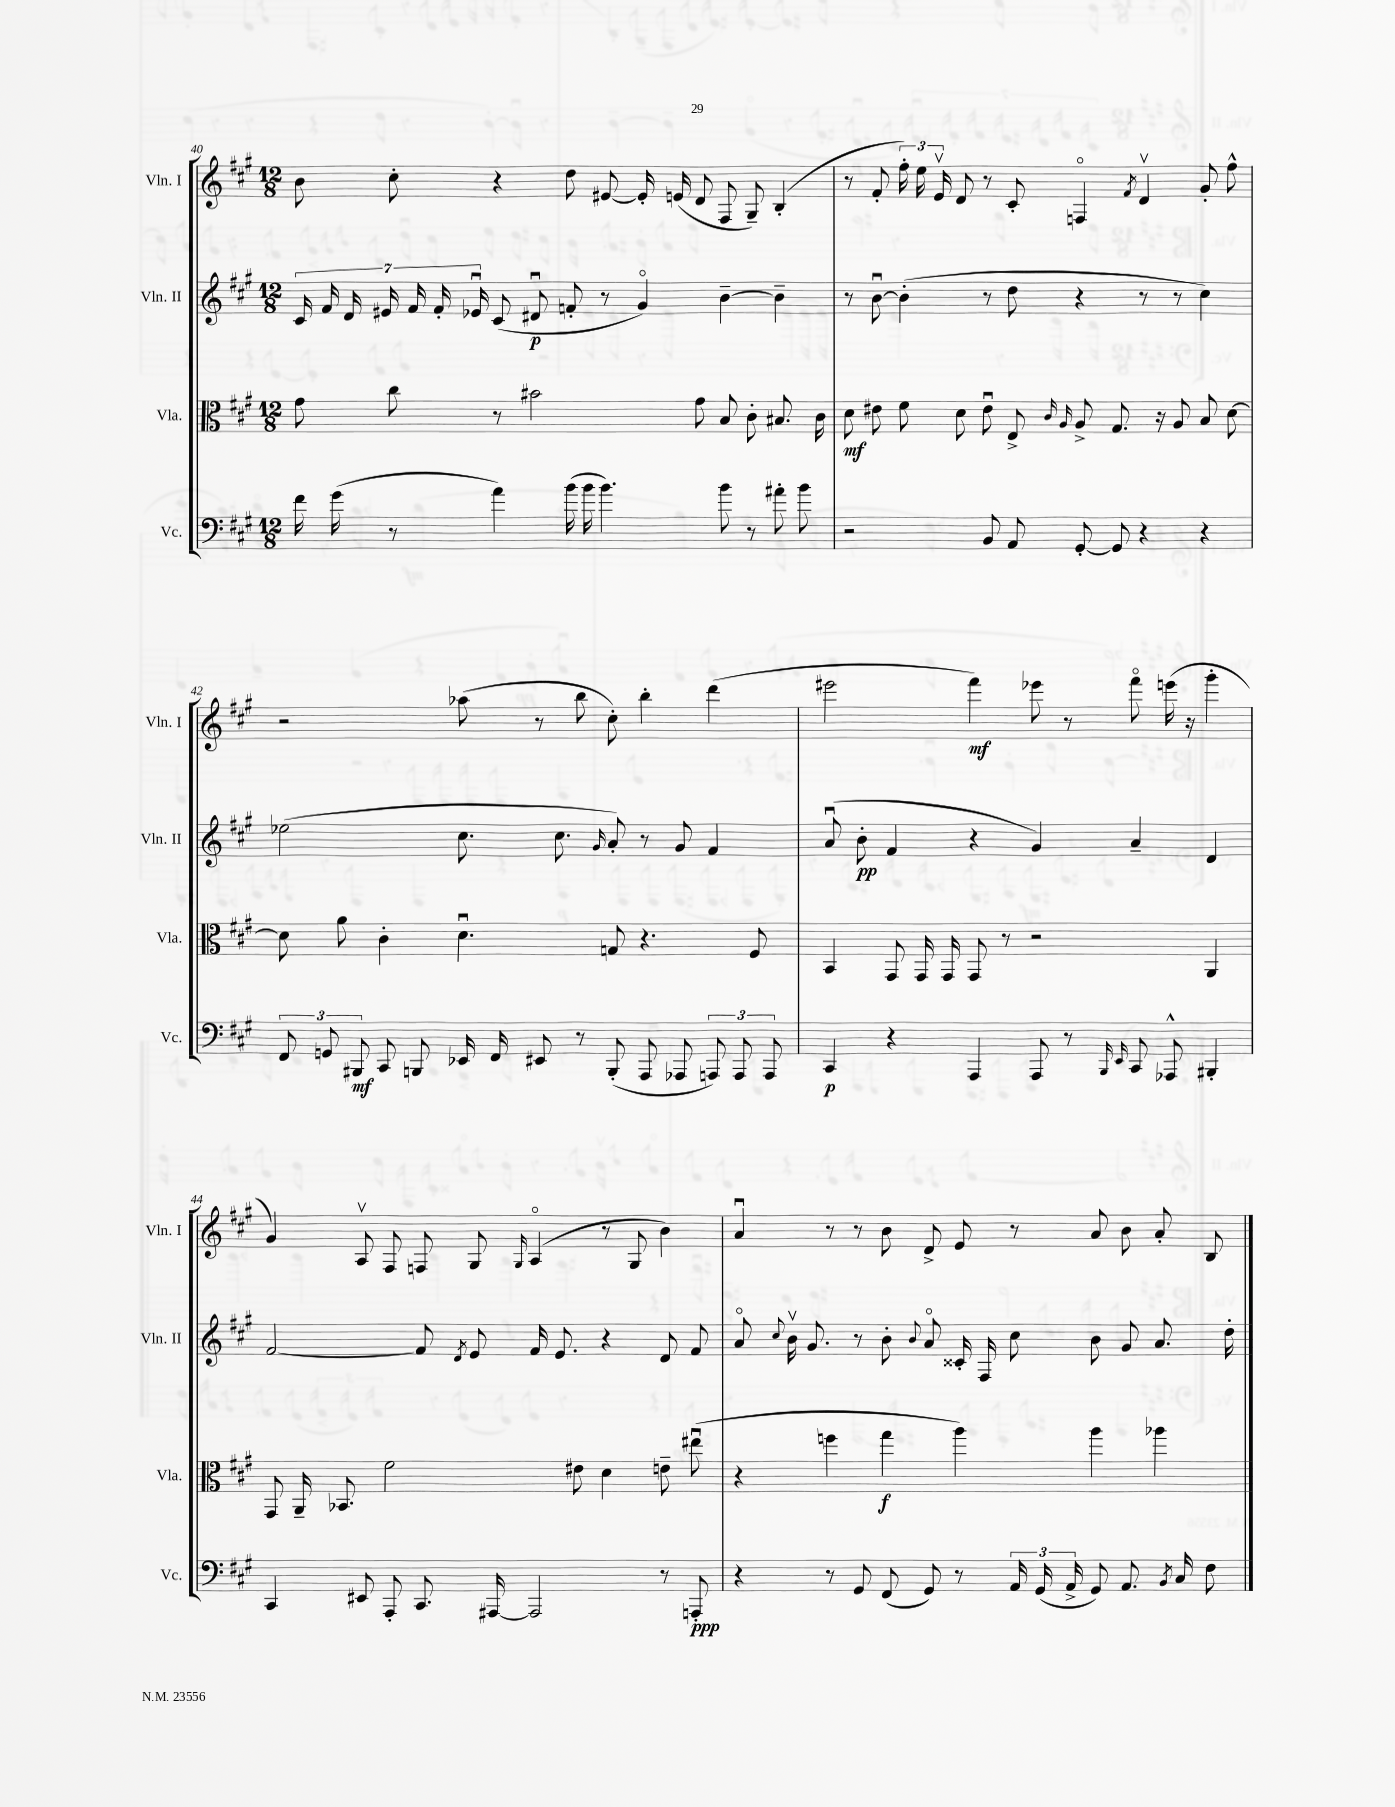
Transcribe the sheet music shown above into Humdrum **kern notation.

**kern	**dynam	**kern	**dynam	**kern	**dynam	**kern	**dynam
*part4	*part4	*part3	*part3	*part2	*part2	*part1	*part1
*staff4	*staff4	*staff3	*staff3	*staff2	*staff2	*staff1	*staff1
*I"Vc.	*	*I"Vla.	*	*I"Vln. II	*	*I"Vln. I	*
*I'Vc.	*	*I'Vla.	*	*I'Vln. II	*	*I'Vln. I	*
*clefF4	*	*clefC3	*	*clefG2	*	*clefG2	*
*k[f#c#g#]	*	*k[f#c#g#]	*	*k[f#c#g#]	*	*k[f#c#g#]	*
*M12/8	*	*M12/8	*	*M12/8	*	*M12/8	*
=40	=40	=40	=40	=40	=40	=40	=40
16f#\	.	8g#\	.	28c#/	.	8b\	.
.	.	.	.	28f#/	.	.	.
(16g#\	.	.	.	.	.	.	.
.	.	.	.	28d/	.	.	.
.	.	.	.	28e#X/	.	.	.
8r	.	8cc#\	.	.	.	8cc#'\	.
.	.	.	.	28f#/	.	.	.
.	.	.	.	28f#'/	.	.	.
.	.	.	.	28e-Xu/	.	.	.
4a\)	.	8r	.	(8c#/	.	4r	.
.	.	2b#X\	.	8d#Xu/	p	.	.
(16b\	.	.	.	8fn'/	.	8dd\	.
16b\	.	.	.	.	.	.	.
4.b\)	.	.	.	8r	.	[8e#X/	.
.	.	.	.	4g#/)	.	16e#'/]	.
.	.	.	.	.	.	(16en/	.
.	.	8g#\	.	.	.	8d/	.
8b\	.	8B/	.	[4b~\	.	8F#/	.
8r	.	8c#'\	.	.	.	8G#~/)	.
8a#X'\	.	8.B#X/	.	4b~\]	.	(4B'/	.
8b\	.	.	.	.	.	.	.
.	.	16c#\	.	.	.	.	.
=41	=41	=41	=41	=41	=41	=41	=41
2r	.	8d\	mf	8r	.	8r	.
.	.	8e#X\	.	[8bu\	.	8f#'/	.
.	.	8f#\	.	(4b'\]	.	24ff#'\)	.
.	.	.	.	.	.	24ee\	.
.	.	.	.	.	.	24ev/	.
.	.	8d\	.	.	.	8d/	.
8BB/	.	8e#u\	.	8r	.	8r	.
8AA/	.	8E^/	.	8dd\	.	8c#'/	.
.	.	16qqc#/	.	.	.	.	.
.	.	16qqA/	.	.	.	.	.
[8GG#'/	.	8A^/	.	4r	.	4Fn/	.
8GG#/]	.	8.G#/	.	.	.	.	.
.	.	.	.	.	.	8qf#/	.
4r	.	.	.	8r	.	4dv/	.
.	.	16r	.	.	.	.	.
.	.	8A/	.	8r	.	.	.
4r	.	8B/	.	4cc#\)	.	8g#'/	.
.	.	[8d\	.	.	.	8ff#^^\	.
!!LO:LB:g=z
=42	=42	=42	=42	=42	=42	=42	=42
12FF#/	.	8d\]	.	(2ee-X\	.	2r	.
12GGn/	.	.	.	.	.	.	.
.	.	8a\	.	.	.	.	.
12BBB#X/	mf	.	.	.	.	.	.
8CC#/	.	4c#'\	.	.	.	.	.
8BBBn/	.	.	.	.	.	.	.
16EE-X/	.	4.du\	.	8.cc#\	.	(8aa-X\	.
16FF#/	.	.	.	.	.	.	.
8EE#X/	.	.	.	.	.	8r	.
.	.	.	.	8.cc#\	.	.	.
8r	.	.	.	.	.	8bb\	.
.	.	.	.	16qqg#/	.	.	.
(8BBB'/	.	8Gn/	.	8a'/)	.	8cc#'\)	.
8AAA/	.	4.r	.	8r	.	4bb'\	.
8AAA-X/	.	.	.	8g#/	.	.	.
12AAAn/)	.	.	.	4f#/	.	(4ddd\	.
12AAA/	.	.	.	.	.	.	.
.	.	8F#/	.	.	.	.	.
12AAA/	.	.	.	.	.	.	.
=43	=43	=43	=43	=43	=43	=43	=43
4CC#/	p	4BB/	.	(8au/	.	2eee#X\	.
.	.	.	.	8b'\	pp	.	.
4r	.	8GG#/	.	4f#/	.	.	.
.	.	16GG#/	.	.	.	.	.
.	.	16GG#/	.	.	.	.	.
4AAA/	.	8GG#/	.	4r	.	4fff#\)	mf
.	.	8r	.	.	.	.	.
8AAA/	.	2r	.	4g#/)	.	8eee-X\	.
8r	.	.	.	.	.	8r	.
16qqBBB/	.	.	.	.	.	.	.
16qqEE/	.	.	.	.	.	.	.
8CC#/	.	.	.	4a~/	.	8fff#\	.
8AAA-X^^/	.	.	.	.	.	(16eeen\	.
.	.	.	.	.	.	16r	.
4BBB#X'/	.	4AA/	.	4d/	.	4ggg#'\	.
!!LO:LB:g=z
=44	=44	=44	=44	=44	=44	=44	=44
4CC#/	.	8GG#/	.	[2f#/	.	4g#/)	.
.	.	16AA~/	.	.	.	.	.
.	.	8.BB-X/	.	.	.	.	.
8EE#X/	.	.	.	.	.	8Av/	.
8AAA'/	.	2f#\	.	.	.	8F#/	.
8.CC#/	.	.	.	8f#/]	.	8Fn/	.
.	.	.	.	8qd/	.	.	.
.	.	.	.	8e/	.	8G#/	.
[16AAA#X/	.	.	.	.	.	.	.
.	.	.	.	.	.	16qqG#/	.
2AAA#/]	.	.	.	16f#/	.	(4A/	.
.	.	.	.	8.e/	.	.	.
.	.	8e#X\	.	.	.	.	.
.	.	4d\	.	4r	.	8r	.
.	.	.	.	.	.	8G#/	.
8r	.	8en~\	.	8d/	.	4b\)	.
8AAAn'/	ppp	(8ee#Xu\	.	8f#/	.	.	.
=45	=45	=45	=45	=45	=45	=45	=45
4r	.	4r	.	8a/	.	4au/	.
.	.	.	.	8qqcc#/	.	.	.
.	.	.	.	16bv\	.	.	.
.	.	.	.	8.g#/	.	.	.
8r	.	4ffn\	.	.	.	8r	.
8GG#/	.	.	.	8r	.	8r	.
(8FF#/	.	4gg#\	f	8b'\	.	8b\	.
.	.	.	.	8qqb/	.	.	.
8GG#/)	.	.	.	8a/	.	8d^/	.
8r	.	4aa\)	.	16c##X'/	.	8e/	.
.	.	.	.	16F#/	.	.	.
24AA/	.	.	.	8cc#\	.	8r	.
(24GG#/	.	.	.	.	.	.	.
24AA^/	.	.	.	.	.	.	.
8GG#/)	.	4aa\	.	8b\	.	8a/	.
8.AA/	.	.	.	8g#/	.	8b\	.
.	.	4aa-X\	.	8.a/	.	8a'/	.
8qBB/	.	.	.	.	.	.	.
16C#/	.	.	.	.	.	.	.
8F#\	.	.	.	.	.	8B/	.
.	.	.	.	16dd'\	.	.	.
==	==	==	==	==	==	==	==
*-	*-	*-	*-	*-	*-	*-	*-
